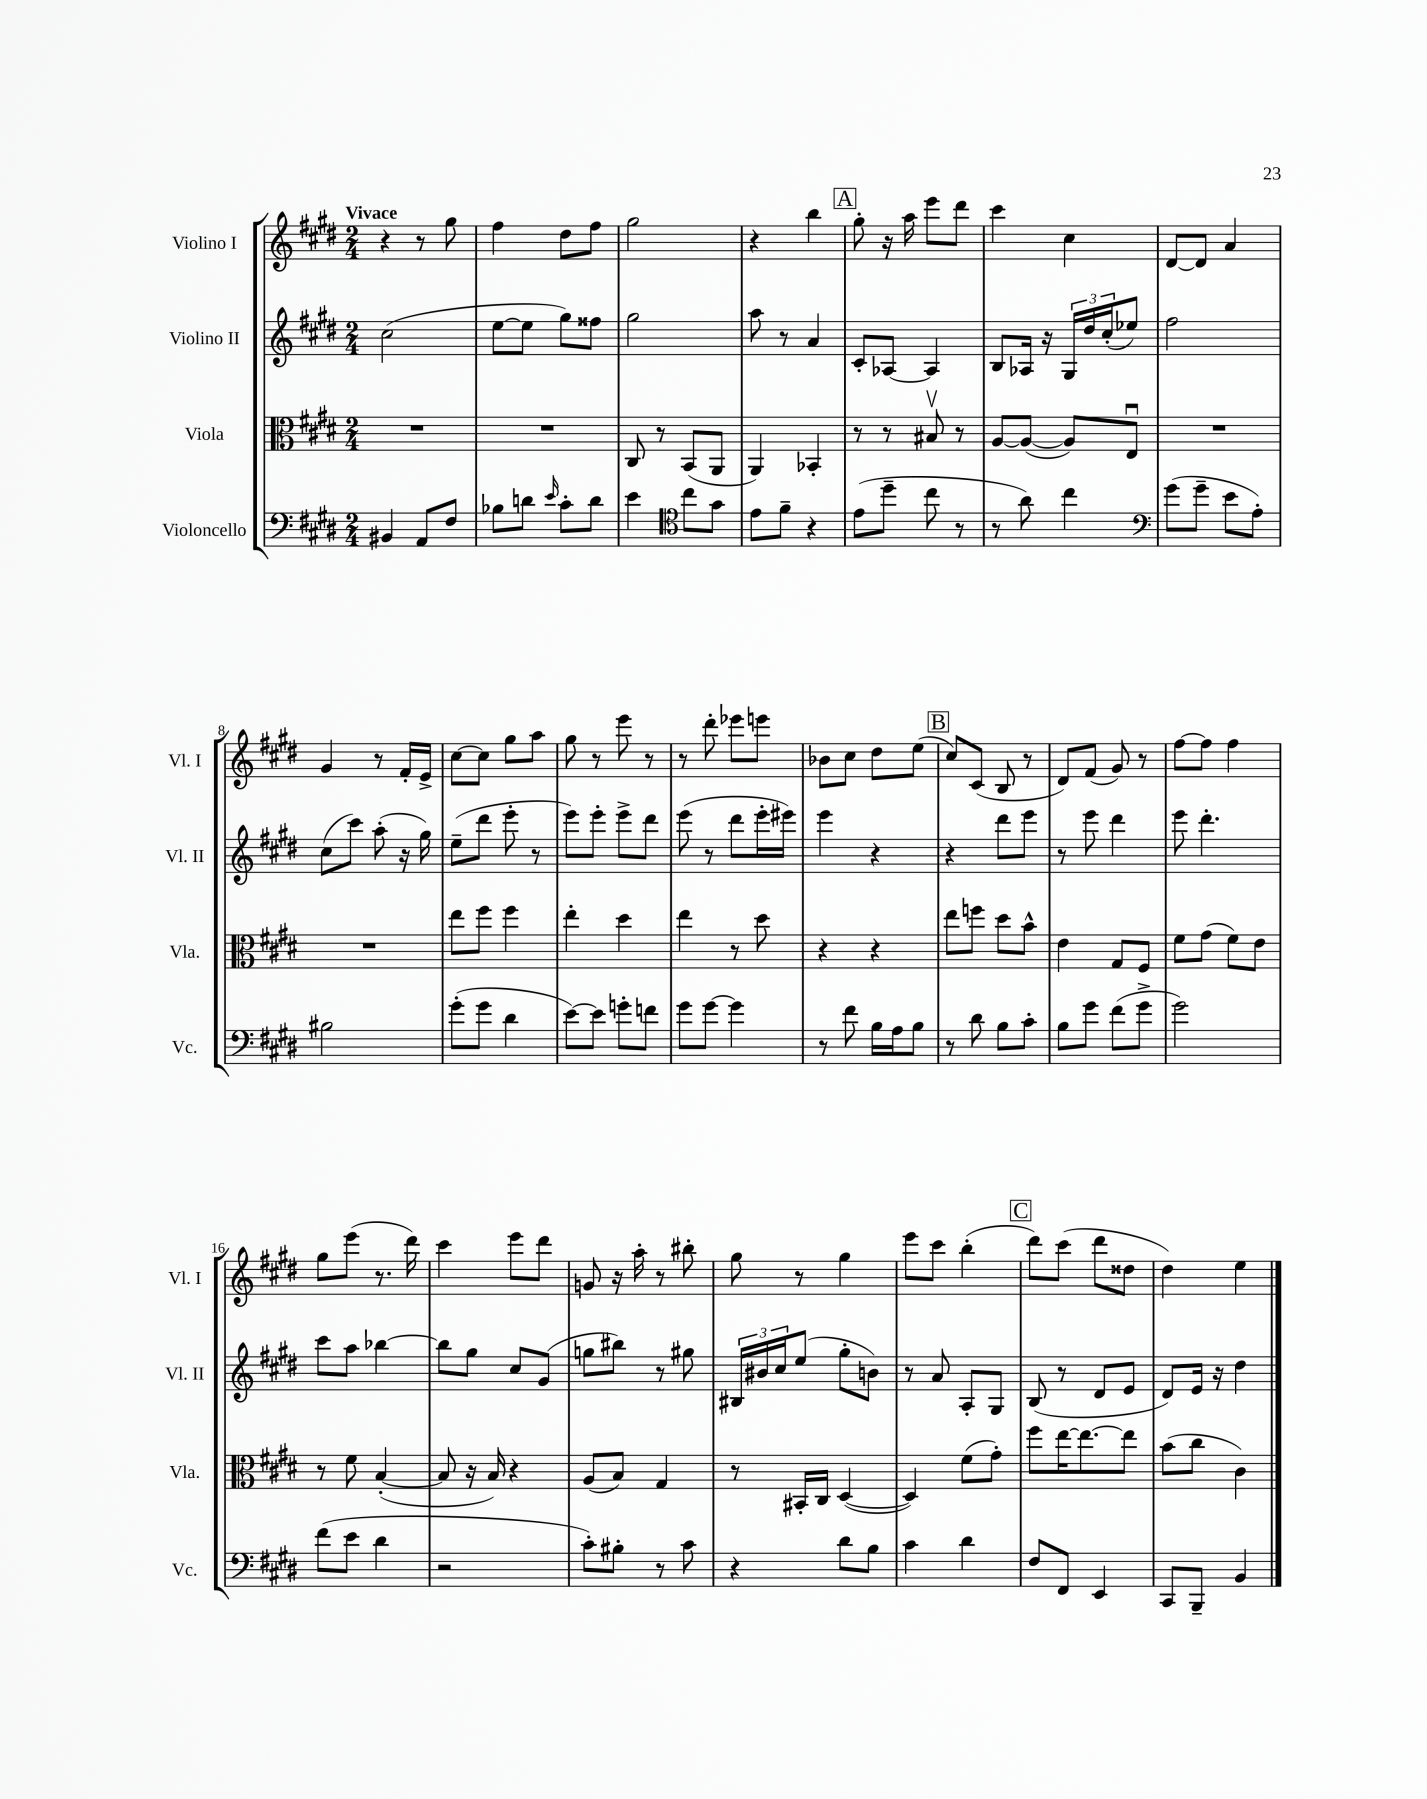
<<
\new StaffGroup <<
\new Staff = "s0" \with { instrumentName = "Violino I" shortInstrumentName = "Vl. I" } {
    \clef treble \key e \major \numericTimeSignature \time 2/4 \tempo "Vivace"
    r4 r8 gis''8 |
    fis''4 dis''8 fis''8 |
    gis''2 |
    r4 b''4 |
    \mark \markup { \box "A" } gis''8-. r16 a''16 e'''8 dis'''8 |
    cis'''4 cis''4 |
    dis'8~ dis'8 a'4 |
    gis'4 r8 fis'16-. e'16-> |
    cis''8~ cis''8 gis''8 a''8 |
    gis''8 r8 e'''8 r8 |
    r8 dis'''8-. ees'''8 e'''8 |
    bes'8 cis''8 dis''8 e''8( |
    \mark \markup { \box "B" } cis''8) cis'8( b8 r8 |
    dis'8) fis'8( gis'8) r8 |
    fis''8~ fis''8 fis''4 |
    gis''8 e'''8( r8. dis'''16) |
    cis'''4 e'''8 dis'''8 |
    g'8 r16 a''16-. r8 bis''8-. |
    gis''8 r8 gis''4 |
    e'''8 cis'''8 b''4-.( |
    \mark \markup { \box "C" } dis'''8) cis'''8( dis'''8 disis''8 |
    dis''4) e''4 \bar "|." |
}
\new Staff = "s1" \with { instrumentName = "Violino II" shortInstrumentName = "Vl. II" } {
    \clef treble \key e \major \numericTimeSignature \time 2/4
    cis''2( |
    e''8~ e''8 gis''8) fisis''8 |
    gis''2 |
    a''8 r8 a'4 |
    \mark \markup { \box "A" } cis'8-. aes8~ aes4 |
    b8 aes16 r16 \tuplet 3/2 { gis16 dis''16 cis''16-.( } ees''8) |
    fis''2 |
    cis''8( cis'''8) a''8-.( r16 gis''16) |
    e''8--( dis'''8 e'''8-. r8 |
    e'''8) e'''8-. e'''8-> dis'''8 |
    e'''8( r8 dis'''8 e'''16-. eis'''16) |
    e'''4 r4 |
    \mark \markup { \box "B" } r4 dis'''8 e'''8 |
    r8 e'''8 dis'''4 |
    e'''8 dis'''4.-. |
    cis'''8 a''8 bes''4~ |
    bes''8 gis''8 cis''8 gis'8( |
    g''8 bis''8) r8 gis''8 |
    \tuplet 3/2 { bis16 bis'16 cis''16 } e''8( gis''8-. b'8) |
    r8 a'8 a8-. gis8 |
    \mark \markup { \box "C" } b8( r8 dis'8 e'8 |
    dis'8) e'16 r16 dis''4 \bar "|." |
}
\new Staff = "s2" \with { instrumentName = "Viola" shortInstrumentName = "Vla." } {
    \clef alto \key e \major \numericTimeSignature \time 2/4
    R2 |
    R2 |
    cis8 r8 b,8( a,8 |
    a,4) bes,4-. |
    \mark \markup { \box "A" } r8 r8 bis8\upbow r8 |
    a8~ a8~( a8) e8\downbow |
    R2 |
    R2 |
    e''8 fis''8 fis''4 |
    e''4-. dis''4 |
    e''4 r8 dis''8 |
    r4 r4 |
    \mark \markup { \box "B" } e''8 f''8 dis''8 b'8-^ |
    e'4 gis8 fis8 |
    fis'8 gis'8( fis'8) e'8 |
    r8 fis'8 b4~-.( |
    b8 r16 b16) r4 |
    a8( b8) gis4 |
    r8 bis,16-. cis16 dis4~( |
    dis4) fis'8( gis'8-.) |
    \mark \markup { \box "C" } fis''8 e''16~ e''8.~ e''8 |
    b'8( cis''8 cis'4) \bar "|." |
}
\new Staff = "s3" \with { instrumentName = "Violoncello" shortInstrumentName = "Vc." } {
    \clef bass \key e \major \numericTimeSignature \time 2/4
    bis,4 a,8 fis8 |
    bes8 d'8 \grace { e'16 } cis'8-. d'8 |
    e'4 \clef tenor cis''8 gis'8 |
    e'8 fis'8-- r4 |
    \mark \markup { \box "A" } e'8( dis''8-- cis''8 r8 |
    r8 a'8) cis''4 |
    \clef bass gis'8( gis'8-- e'8 a8-.) |
    bis2 |
    gis'8-.( gis'8 dis'4 |
    e'8~) e'8 g'8-. f'8 |
    gis'8 gis'8~ gis'4 |
    r8 fis'8 b16 a16 b8 |
    \mark \markup { \box "B" } r8 dis'8 b8 cis'8-. |
    b8 gis'8 fis'8( gis'8-> |
    gis'2) |
    fis'8( e'8 dis'4 |
    r2 |
    cis'8-.) bis8-. r8 cis'8 |
    r4 dis'8 b8 |
    cis'4 dis'4 |
    \mark \markup { \box "C" } fis8 fis,8 e,4 |
    cis,8 b,,8-- b,4 \bar "|." |
}
>>
>>
